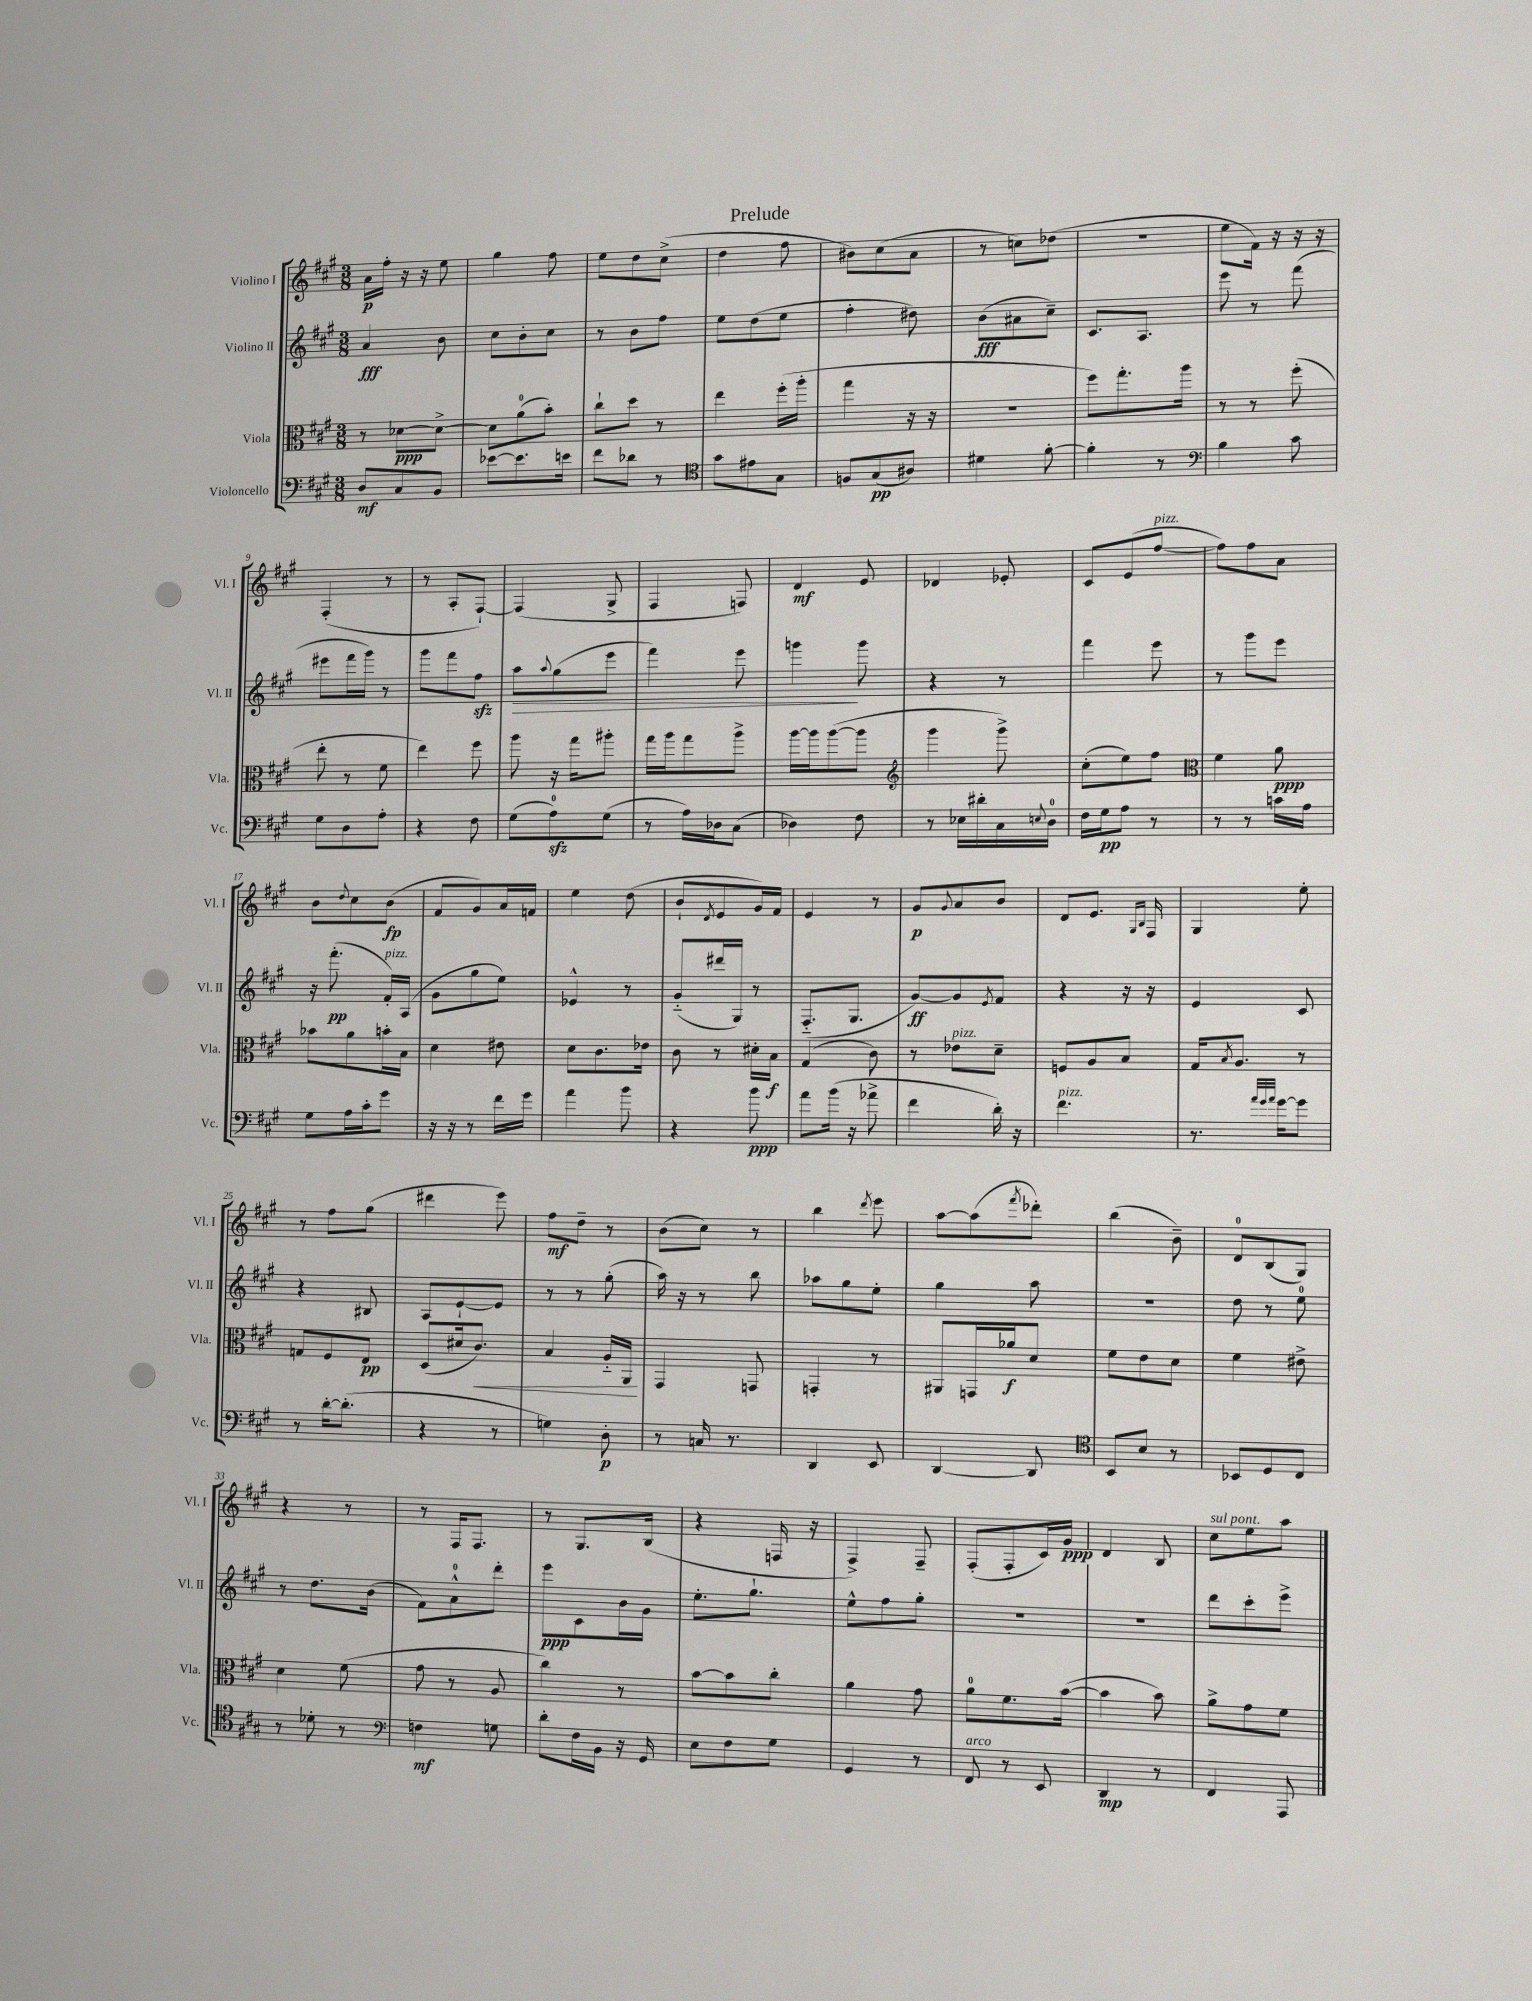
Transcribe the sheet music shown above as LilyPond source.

\header { title = "Prelude" }
<<
\new StaffGroup <<
\new Staff = "s0" \with { instrumentName = "Violino I" shortInstrumentName = "Vl. I" } {
    \clef treble \key a \major \numericTimeSignature \time 3/8
    a'16\p fis''16-. r16 r16 e''8 |
    gis''4 fis''8 |
    e''8 d''8 cis''8->( |
    d''4 fis''8 |
    bis'8) cis''8( a'8 |
    r8 c''8) des''8( |
    R4. |
    e''8 fis'16) r16 r16 r16 |
    fis4-.( r8 |
    r8 a8-. fis8~-!) |
    fis4( gis8-> |
    fis4 f8) |
    d'4\mf e'8 |
    des'4 ees'8-. |
    cis'8 e'8( fis''8~^\markup { \italic "pizz." } |
    fis''8) fis''8 a'8 |
    b'8 \appoggiatura { d''8 } cis''8 b'8\fp( |
    fis'8 gis'8) a'16 f'16 |
    e''4 d''8( |
    b'8-! \acciaccatura { d'8 } e'8 gis'16) fis'16 |
    e'4 r8 |
    gis'8\p \appoggiatura { gis'8 } a'8 b'8 |
    d'8 e'8. \grace { gis16 b16 } fis16 |
    gis4 e''8-. |
    r8 fis''8 gis''8( |
    dis'''4 e'''8) |
    fis''8\mf d''8-- r8 |
    b'8( cis''8) r8 |
    b''4 \acciaccatura { d'''8 } e'''8 |
    a''8~ a''8( \acciaccatura { fis'''8 } des'''8-.) |
    b''4( b'8--) |
    d'8-0 b8( gis8) |
    r4 r8 |
    r8 fis16 fis8. |
    r8 gis8. b16( |
    r4 f16 r16 |
    fis4->) fis8-- |
    fis8-.( fis8-. cis'16) gis'16\ppp |
    d'4 b8 |
    cis''8^\markup { \italic "sul pont." } e''8 a''8 \bar "|." |
}
\new Staff = "s1" \with { instrumentName = "Violino II" shortInstrumentName = "Vl. II" } {
    \clef treble \key a \major \numericTimeSignature \time 3/8
    a'4\fff b'8 |
    cis''8 b'8-. cis''8 |
    r8 b'8 fis''8 |
    e''8 d''8( e''8 |
    fis''4-. dis''8) |
    b'8\fff( ais'8 cis''8--) |
    cis'8. a8. |
    e'''8 r8 fis'''8( |
    eis'''8 fis'''16 gis'''16) r8 |
    gis'''8 fis'''8 fis''8\sfz |
    a''8\> \appoggiatura { a''8 } gis''8( e'''8 |
    fis'''4) e'''8 |
    g'''4\! g'''8 |
    r4 r8 |
    fis'''4 e'''8 |
    r8 gis'''8 e'''8 |
    r16 fis'''8.-.\pp( fis'16-.^\markup { \italic "pizz." }) a16( |
    gis'8 gis''8 e''8) |
    ees'4-^ r8 |
    gis'8-_( dis'''16 gis16) r8 |
    fis8.-_( gis8. |
    gis'8~\ff) gis'8 \acciaccatura { e'8 } fis'8 |
    r4 r16 r16 |
    e'4 cis'8 |
    r4 bis8 |
    a8 e'8~-! e'8 |
    r8 r8 gis''8-.( |
    a''16) r16 r8 b''8 |
    aes''8 gis''8 e''8-. |
    gis''4 a''8 |
    R4. |
    d''8 r8 e''8-0 |
    r8 d''8. b'16( |
    fis'8) a'8-0-^ d'''8-. |
    e'''8\ppp cis'8 b'16 gis'16 |
    e''8.-. gis''8.-! |
    e''8-^ fis''8 gis''8-. |
    R4. |
    R4. |
    d'''8 cis'''8-. e'''8-> \bar "|." |
}
\new Staff = "s2" \with { instrumentName = "Viola" shortInstrumentName = "Vla." } {
    \clef alto \key a \major \numericTimeSignature \time 3/8
    r8 des'8~\ppp des'8~-> |
    des'8 a'8-0( b'8-.) |
    cis''8-! d''8 r8 |
    e''4 fis''16-.( a''16-. |
    gis''4 r16 r16 |
    R4. |
    fis''8) gis''8.-. a''16 |
    r8 r8 fis''8-.( |
    e''8-. r8 fis'8 |
    e''4) fis''8 |
    a''8 r16 gis''16 ais''8-. |
    gis''16 a''16 gis''8 a''8-> |
    a''16~ a''16 a''8~( a''8 |
    \clef treble gis'''4 gis'''8->) |
    cis''8-.( e''8) fis''8 |
    \clef alto fis'4 a'8\ppp |
    bes'8 a'8 b'16-. b16 |
    d'4 eis'8 |
    d'8 cis'8. ees'16 |
    cis'8 r8 dis'16-. b16\f |
    gis4( cis'8) |
    r8 ees'8^\markup { \italic "pizz." } d'8-- |
    f8 a8 b8 |
    gis16 \acciaccatura { b8 } a8. r8 |
    g8 fis8 e8\pp |
    d8( dis'16 cis'8.\<) |
    b4 a16-_ a,16\! |
    gis,4 g,8 |
    g,4-. r8 |
    ais,8 g,16 aes'16\f d'8 |
    fis'8 e'8 d'8 |
    fis'4 eis'8-> |
    d'4 fis'8( |
    gis'8 r8 a8 |
    cis''4) r8 |
    b'8~ b'8 cis''8-. |
    a'4 gis'8 |
    a'8-0 fis'8. b'16~( |
    b'4 b'8) |
    a'8-> gis'8 fis'8 \bar "|." |
}
\new Staff = "s3" \with { instrumentName = "Violoncello" shortInstrumentName = "Vc." } {
    \clef bass \key a \major \numericTimeSignature \time 3/8
    d8\mf cis8 b,8 |
    ees'8~ ees'8. e'16 |
    fis'8 des'8 r8 |
    \clef tenor gis'8 eis'8 gis8 |
    f8 gis8\pp( ais8) |
    dis'4 fis'8~-. |
    fis'4-. r8 |
    \clef bass b4 cis'8 |
    gis8 d8 a8-. |
    r4 fis8 |
    gis8( a8-0\sfz) gis8( |
    r8 a16) des16 cis8( |
    des4) fis8 |
    r8 ees16 dis'16-. cis16 \appoggiatura { e8 } d16-0 |
    fis16 gis16\pp a8 r8 |
    r8 r8 c'16 a16 |
    gis8 a16 cis'16-. gis'8 |
    r16 r16 r8 fis'16 gis'16 |
    a'4 b'8 |
    r4 b'8\ppp |
    a'8 b'16( r16 aes'8-> |
    fis'4 d'16-.) r16 |
    fis'4.^\markup { \italic "pizz." } |
    r8. \grace { a'32 gis'32 a'32 } gis'16~ gis'8 |
    r8 d'16~-. d'8.-.( |
    r4 r8 |
    g4) d8-.\p |
    r8 c16 r8. |
    d,4 e,8 |
    d,4~ d,8 |
    \clef tenor b,8 b8 r8 |
    bes,8 d8 cis8 |
    r8 des'8-. r8 |
    \clef bass f4\mf g8 |
    d'8-. fis16 b,16 r16 gis,16 |
    e8 fis8 gis8 |
    gis,4 r8 |
    fis,8^\markup { \italic "arco" } r8 e,8 |
    d,4\mp r8 |
    fis,4 a,,8 \bar "|." |
}
>>
>>
